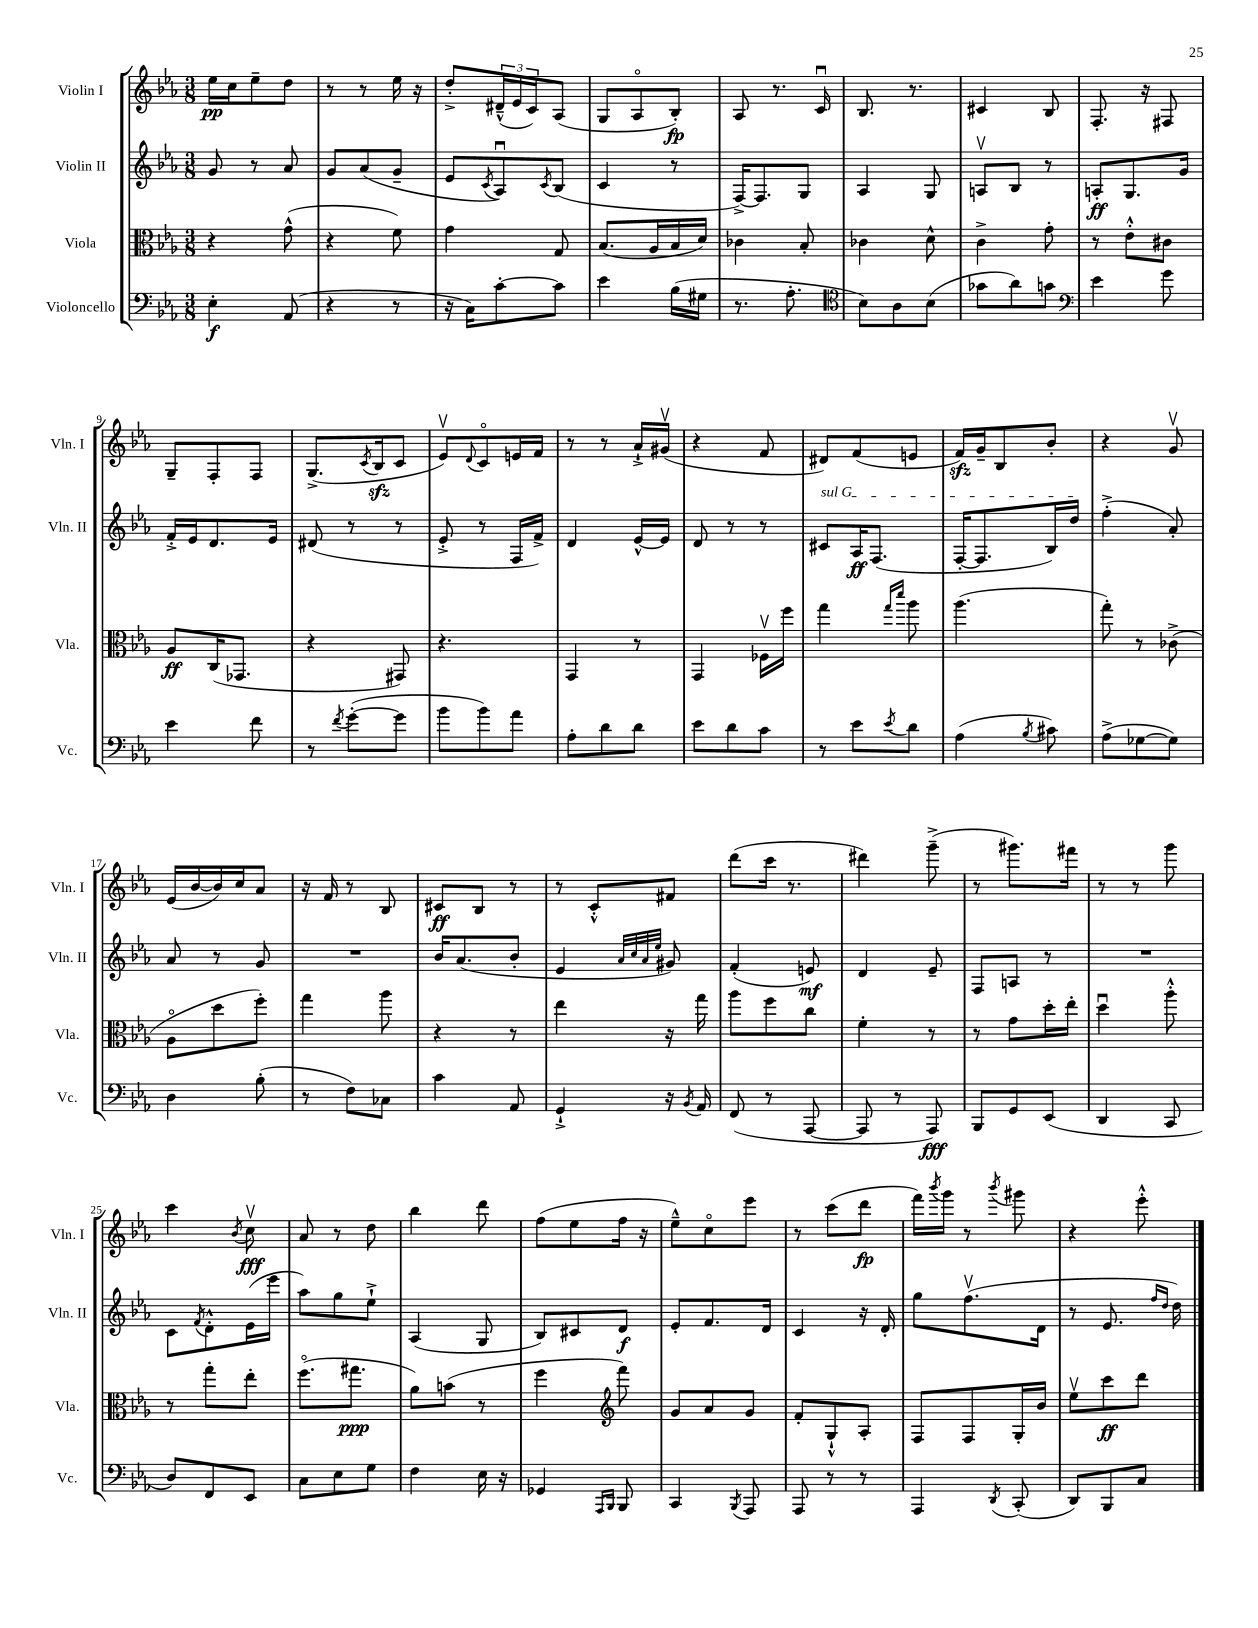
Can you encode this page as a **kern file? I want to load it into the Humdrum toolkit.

**kern	**kern	**kern	**kern
*staff4	*staff3	*staff2	*staff1
*clefF4	*clefC3	*clefG2	*clefG2
*k[b-e-a-]	*k[b-e-a-]	*k[b-e-a-]	*k[b-e-a-]
*M3/8	*M3/8	*M3/8	*M3/8
4E-'	4r	8g	16ee-
.	.	.	16cc
.	.	8r	8ee-~
(8AA-	(8g^^	8a-	8dd
=	=	=	=
4r	4r	8g	8r
.	.	(8a-	8r
8r	8f)	8g~	16ee-
.	.	.	16r
=	=	=	=
16r	4g	8e-	8dd'^
16C)	.	.	.
.	.	8qc	.
[8c'	.	8A-u)	(24d#~^^
.	.	.	24e-
.	.	.	24c)
.	.	8qc	.
8c]	8G	(8B-	(8A-
=	=	=	=
4e-	(8.B-	4c	8G
.	.	.	8A-o
.	16A-	.	.
(16B-	16B-	8r	8B-')
16G#	16d)	.	.
=	=	=	=
8.r	4c-	[16F^)	8A-
.	.	8.F]	.
.	.	.	8.r
8.A-'	.	.	.
.	8B-'	8G	.
.	.	.	16cu
=	=	=	=
*clefC4	*	*	*
8B-)	4c-	4A-	8.B-
8A-	.	.	.
.	.	.	8.r
(8B-	8d^^	8G	.
=	=	=	=
8g-	4c^	8Av	4c#
8a-)	.	8B-	.
8g	8g'	8r	8B-
=	=	=	=
*clefF4	*	*	*
4e-	8r	8A'	8.F'
.	8e-'^^	8.G	.
.	.	.	16r
8g	8c#	.	8F#
.	.	16g	.
=	=	=	=
4e-	8A-	16f'^	8G~
.	.	16e-	.
.	(16C	8.d	8F'
.	8.GG-	.	.
8f	.	.	8F
.	.	16e-	.
=	=	=	=
8r	4r	(8d#	(8.G^
8qf	.	.	.
([8g'	.	8r	.
.	.	.	8qc
.	.	.	16B-
8g]	8GG#)	8r	8c
=	=	=	=
8b-	4.r	8e-'^	8e-v)
.	.	.	8qqd
8b-)	.	8r	8co
8a-	.	16F	16e
.	.	16f^)	16f
=	=	=	=
8A-'	4GG	4d	8r
8d	.	.	8r
8d	8r	[16e-^^	16a-`^
.	.	16e-]	(16g#v
=	=	=	=
8e-	4GG	8d	4r
8d	.	8r	.
8c	16F-v	8r	8f
.	16ff	.	.
=	=	=	=
8r	4gg	8c#	8d#)
8e-	.	16A-	(8f
.	.	(8.F	.
.	16qqgg	.	.
8qe-	16qqddd	.	.
8d	8aa-	.	8e
=	=	=	=
(4A-	(4.aa-	[16F'	16f)
.	.	8.F]	16g~
.	.	.	8B-
8qB-	.	.	.
8c#)	.	16B-)	8b-'
.	.	16dd	.
=	=	=	=
(8A-^	8gg')	(4ff'^	4r
[8G-	8r	.	.
8G-])	(8c-^	8a-')	8gv
=	=	=	=
4D	8A-o	8a-	(16e-
.	.	.	[16b-
.	8dd	8r	16b-])
.	.	.	16cc
(8B-'	8ff')	8g	8a-
=	=	=	=
8r	4gg	4.r	16r
.	.	.	16f
8F)	.	.	8r
8C-	8aa-	.	8B-
=	=	=	=
4c	4r	16b-	8c#
.	.	(8.a-	.
.	.	.	8B-
8AA-	8r	8b-'	8r
=	=	=	=
4GG`^	4ee-	4e-	8r
.	.	.	8c'^^
.	.	32qqa-	.
.	.	32qqcc	.
.	.	32qqa-	.
.	.	32qqee-	.
16r	16r	8g#)	8f#
8qBB-	.	.	.
16AA-	16gg	.	.
=	=	=	=
(8FF	8aa-	(4f'	(8ddd
8r	8ff	.	16ccc
.	.	.	8.r
[8AAA-	8cc	8e)	.
=	=	=	=
8AAA-]	4f'	4d	4ddd#)
8r	.	.	.
8AAA-)	8r	8e-~	(8ggg~^
=	=	=	=
8BBB-	8r	8F	8r
8GG	8g	8A	8.ggg#)
(8EE-	16dd'	8r	.
.	16ee-'	.	16fff#
=	=	=	=
4DD	4ddu	4.r	8r
.	.	.	8r
8CC	8aa-'^^	.	8ggg
=	=	=	=
8D)	8r	8c	4ccc
.	.	8qf	.
8FF	8gg'	8d'^^	.
.	.	.	8qb-
8EE-	8ee-'	(16e-	8ccv
.	.	16eee-	.
=	=	=	=
8C	(8.ffo	8aa-)	8a-
8E-	.	8gg	8r
.	8.gg#	.	.
8G	.	8ee-`^	8dd
=	=	=	=
4F	8a-)	(4A-	4bb-
.	(8b	.	.
16E-	8r	8G	8ddd
16r	.	.	.
=	=	=	=
4GG-	4ff	8B-)	(8ff
.	.	8c#	8ee-
*	*clefG2	*	*
16qqAAA-	.	.	.
16qqBBB-	.	.	.
8BBB-	8fff)	8d	16ff
.	.	.	16r
=	=	=	=
4CC	8g	8e-'	8ee-~^^)
.	8a-	8.f	8cco
8qBBB-	.	.	.
8AAA-	8g	.	8eee-
.	.	16d	.
=	=	=	=
8AAA-	8f'	4c	8r
8r	8G`^^	.	(8ccc
8r	8A-'	16r	8ddd
.	.	16d'	.
=	=	=	=
4AAA-	8F	8gg	16fff)
.	.	.	8qbbb-
.	.	.	16ggg
.	8F	(8.ffv	8r
8qDD	.	.	8qbbb-
(8CC'	16G'	.	8ggg#
.	16b-	16d	.
=	=	=	=
8DD)	8ee-v	8r	4r
8BBB-	8ccc	8.e-	.
8C	8ddd	.	8eee-'^^
.	.	16qqff	.
.	.	16qqdd	.
.	.	16dd)	.
==	==	==	==
*-	*-	*-	*-
